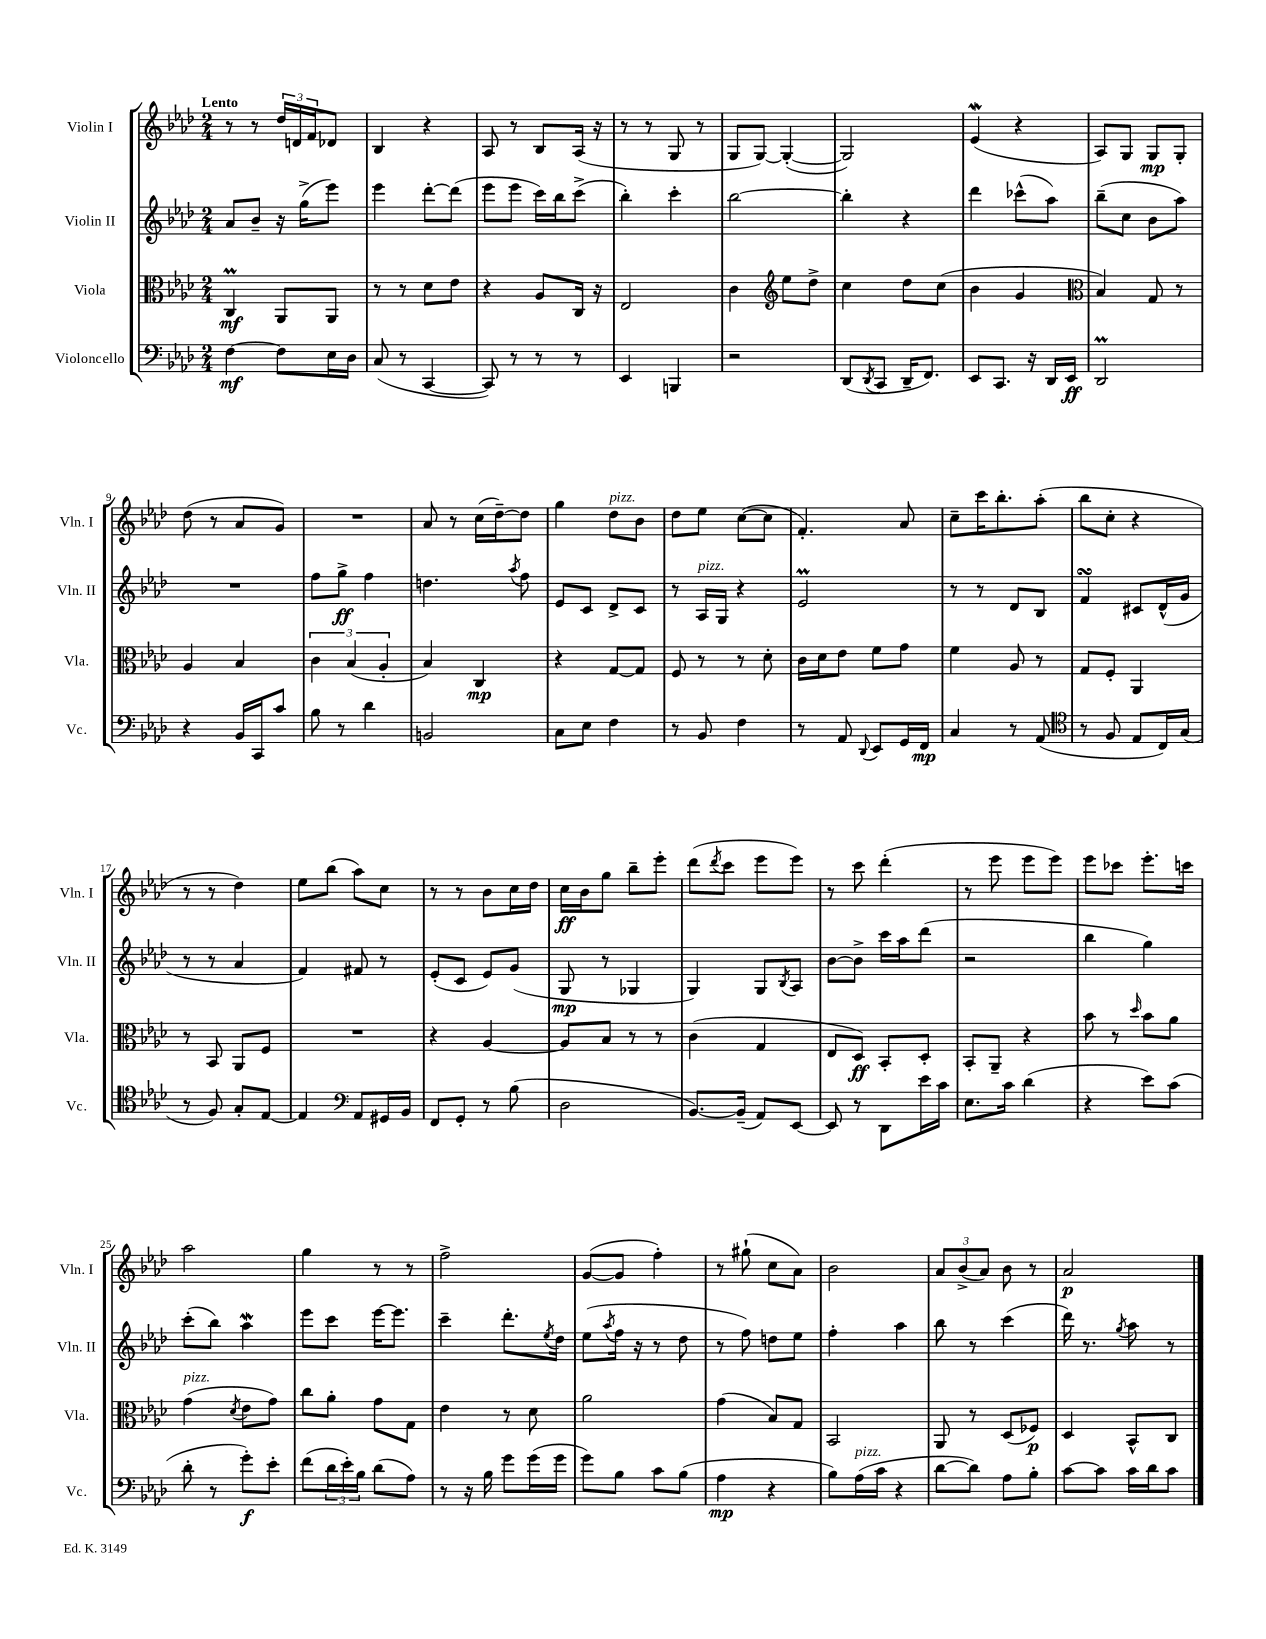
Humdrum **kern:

**kern	**dynam	**kern	**dynam	**kern	**dynam	**kern	**dynam
*part4	*part4	*part3	*part3	*part2	*part2	*part1	*part1
*staff4	*staff4	*staff3	*staff3	*staff2	*staff2	*staff1	*staff1
*I"Violoncello	*	*I"Viola	*	*I"Violin II	*	*I"Violin I	*
*I'Vc.	*	*I'Vla.	*	*I'Vln. II	*	*I'Vln. I	*
*clefF4	*	*clefC3	*	*clefG2	*	*clefG2	*
*k[b-e-a-d-]	*	*k[b-e-a-d-]	*	*k[b-e-a-d-]	*	*k[b-e-a-d-]	*
*M2/4	*	*M2/4	*	*M2/4	*	*M2/4	*
=1	=1	=1	=1	=1	=1	=1	=1
!	!	!	!	!	!	!LO:TX:a:B:t=Lento	!
[4F\	mf	4Cm/	mf	8a-/L	.	8r	.
.	.	.	.	8b-~/J	.	8r	.
8F\L]	.	8AA-/L	.	16r	.	24dd-/LL	.
.	.	.	.	.	.	24dn/	.
.	.	.	.	(16gg^\KL	.	.	.
.	.	.	.	.	.	24f/J	.
16E-\L	.	8AA-/J	.	8eee-\J)	.	8d-X/J	.
16D-\JJ	.	.	.	.	.	.	.
=2	=2	=2	=2	=2	=2	=2	=2
(8C/	.	8r	.	4eee-\	.	4B-/	.
8r	.	8r	.	.	.	.	.
[4CC/	.	8d-\L	.	[8ddd-'\L	.	4r	.
.	.	8e-\J	.	(8ddd-\J]	.	.	.
=3	=3	=3	=3	=3	=3	=3	=3
8CC/])	.	4r	.	8eee-\L	.	8A-/	.
8r	.	.	.	8eee-\J	.	8r	.
8r	.	8A-/L	.	16ccc\LL)	.	8B-/L	.
.	.	.	.	16bb-\J	.	.	.
8r	.	16C/Jk	.	(8ccc^\J	.	(16A-/Jk	.
.	.	16r	.	.	.	16r	.
=4	=4	=4	=4	=4	=4	=4	=4
4EE-/	.	2E-/	.	4bb-'\)	.	8r	.
.	.	.	.	.	.	8r	.
4BBBn/	.	.	.	4ccc'\	.	8G/	.
.	.	.	.	.	.	8r	.
=5	=5	=5	=5	=5	=5	=5	=5
2r	.	4c\	.	[2bb-\	.	8G/L	.
.	.	.	.	.	.	[8G/J)	.
*	*	*clefG2	*	*	*	*	*
.	.	8ee-\L	.	.	.	(4G'/_	.
.	.	8dd-^\J	.	.	.	.	.
=6	=6	=6	=6	=6	=6	=6	=6
(8DD-/L	.	4cc\	.	4bb-'\]	.	2G/])	.
8qDD-/	.	.	.	.	.	.	.
8CC/J	.	.	.	.	.	.	.
16DD-~/KL	.	8dd-\L	.	4r	.	.	.
8.FF/J)	.	.	.	.	.	.	.
.	.	(8cc\J	.	.	.	.	.
=7	=7	=7	=7	=7	=7	=7	=7
8EE-/L	.	4b-\	.	4ddd-\	.	(4e-W/	.
8.CC/J	.	.	.	.	.	.	.
.	.	4g/	.	(8ccc-X^^\L	.	4r	.
16r	.	.	.	.	.	.	.
16DD-/LL	.	.	.	8aa-\J)	.	.	.
16EE-/JJ	ff	.	.	.	.	.	.
=8	=8	=8	=8	=8	=8	=8	=8
*	*	*clefC3	*	*	*	*	*
2DD-M/	.	4B-/)	.	(8bb-~\L	.	8A-/L)	.
.	.	.	.	8cc\J	.	8G/J	.
.	.	8G/	.	8b-\L	.	8G/L	mp
.	.	8r	.	8aa-\J)	.	8G'/J	.
!!LO:LB:g=z
=9	=9	=9	=9	=9	=9	=9	=9
4r	.	4A-/	.	2r	.	(8dd-\	.
.	.	.	.	.	.	8r	.
16BB-/LL	.	4B-/	.	.	.	8a-/L	.
16CC/J	.	.	.	.	.	.	.
8c/J	.	.	.	.	.	8g/J)	.
=10	=10	=10	=10	=10	=10	=10	=10
8B-\	.	6c\	.	8ff\L	.	2r	.
8r	.	.	.	8gg^\J	ff	.	.
.	.	(6B-/	.	.	.	.	.
4d-\	.	.	.	4ff\	.	.	.
.	.	6A-'/	.	.	.	.	.
=11	=11	=11	=11	=11	=11	=11	=11
2BBn/	.	4B-/)	.	4.ddn\	.	8a-/	.
.	.	.	.	.	.	8r	.
.	.	4C/	mp	.	.	(16cc\LL	.
.	.	.	.	.	.	[16dd-~\J)	.
.	.	.	.	8qaa-/	.	.	.
.	.	.	.	8ff\	.	8dd-\J]	.
=12	=12	=12	=12	=12	=12	=12	=12
8C\L	.	4r	.	8e-/L	.	4gg\	.
8E-\J	.	.	.	8c/J	.	.	.
!	!	!	!	!	!	!LO:TX:a:i:t=pizz.	!
4F\	.	[8G/L	.	8d-^/L	.	8dd-\L	.
.	.	8G/J]	.	8c/J	.	8b-\J	.
=13	=13	=13	=13	=13	=13	=13	=13
8r	.	8F/	.	8r	.	8dd-\L	.
!	!	!	!	!LO:TX:a:i:t=pizz.	!	!	!
8BB-/	.	8r	.	16A-/LL	.	8ee-\J	.
.	.	.	.	16G/JJ	.	.	.
4F\	.	8r	.	4r	.	([8cc\L	.
.	.	8d-'\	.	.	.	8cc\J]	.
=14	=14	=14	=14	=14	=14	=14	=14
8r	.	16c\LL	.	2e-M/	.	4.f'/)	.
.	.	16d-\J	.	.	.	.	.
8AA-/	.	8e-\J	.	.	.	.	.
8qqDD-/	.	.	.	.	.	.	.
8EE-/L	.	8f\L	.	.	.	.	.
16GG/L	.	8g\J	.	.	.	8a-/	.
16FF/JJ	mp	.	.	.	.	.	.
=15	=15	=15	=15	=15	=15	=15	=15
4C/	.	4f\	.	8r	.	8cc~\L	.
.	.	.	.	8r	.	16ccc\K	.
.	.	.	.	.	.	8.bb-'\	.
8r	.	8A-/	.	8d-/L	.	.	.
(8AA-/	.	8r	.	8B-/J	.	(8aa-'\J	.
=16	=16	=16	=16	=16	=16	=16	=16
*clefC4	*	*	*	*	*	*	*
8r	.	8G/L	.	4fsSSS/	.	8bb-\L	.
8F/	.	8F'/J	.	.	.	8cc'\J	.
8E-/L	.	4AA-/	.	8c#X/L	.	4r	.
16C/L)	.	.	.	(16d-^^/L	.	.	.
(16G/JJ	.	.	.	16g/JJ	.	.	.
!!LO:LB:g=z
=17	=17	=17	=17	=17	=17	=17	=17
8r	.	8r	.	8r	.	8r	.
8F/)	.	8BB-/	.	8r	.	8r	.
8G'/L	.	8AA-/L	.	4a-/	.	4dd-\)	.
[8E-/J	.	8F/J	.	.	.	.	.
=18	=18	=18	=18	=18	=18	=18	=18
4E-/]	.	2r	.	4f/)	.	8ee-\L	.
.	.	.	.	.	.	(8bb-\J	.
*clefF4	*	*	*	*	*	*	*
8AA-/L	.	.	.	8f#X/	.	8aa-\L)	.
16GG#X/L	.	.	.	8r	.	8cc\J	.
16BB-/JJ	.	.	.	.	.	.	.
=19	=19	=19	=19	=19	=19	=19	=19
8FF/L	.	4r	.	(8e-'/L	.	8r	.
8GG'/J	.	.	.	8c/J	.	8r	.
8r	.	[4A-/	.	8e-/L)	.	8b-\L	.
(8B-\	.	.	.	(8g/J	.	16cc\L	.
.	.	.	.	.	.	16dd-\JJ	.
=20	=20	=20	=20	=20	=20	=20	=20
2D-\	.	8A-/L]	.	8G/	mp	16cc\LL	ff
.	.	.	.	.	.	16b-\J	.
.	.	8B-/J	.	8r	.	8gg\J	.
.	.	8r	.	4G-X/	.	8bb-~\L	.
.	.	8r	.	.	.	8eee-'\J	.
=21	=21	=21	=21	=21	=21	=21	=21
[8.BB-/L)	.	(4c\	.	4G/)	.	(8ddd-\L	.
.	.	.	.	.	.	8qddd-/	.
.	.	.	.	.	.	8ccc\J	.
(16BB-~/Jk]	.	.	.	.	.	.	.
8AA-/L)	.	4G/	.	8G/L	.	8eee-\L	.
.	.	.	.	8qB-/	.	.	.
[8EE-/J	.	.	.	8A-/J	.	8eee-\J)	.
=22	=22	=22	=22	=22	=22	=22	=22
8EE-/]	.	8E-/L	.	[8b-\L	.	8r	.
8r	.	8D-/J)	ff	8b-^\J]	.	8ccc\	.
8DD-\L	.	8BB-'/L	.	16ccc\LL	.	(4ddd-'\	.
.	.	.	.	16aa-\J	.	.	.
16e-\L	.	8D-'/J	.	(8ddd-\J	.	.	.
16c\JJ	.	.	.	.	.	.	.
=23	=23	=23	=23	=23	=23	=23	=23
8.E-\L	.	8BB-'/L	.	2r	.	8r	.
.	.	8AA-~/J	.	.	.	8eee-\	.
16c\Jk	.	.	.	.	.	.	.
(4d-\	.	4r	.	.	.	8eee-\L	.
.	.	.	.	.	.	8eee-\J)	.
=24	=24	=24	=24	=24	=24	=24	=24
4r	.	8b-\	.	4bb-\	.	8eee-\L	.
.	.	8r	.	.	.	8ccc-X\J	.
.	.	16qqdd-/	.	.	.	.	.
8e-\L)	.	8b-\L	.	4gg\)	.	8.eee-'\L	.
(8c\J	.	8a-\J	.	.	.	.	.
.	.	.	.	.	.	16cccn\Jk	.
!!LO:LB:g=z
=25	=25	=25	=25	=25	=25	=25	=25
!	!	!LO:TX:a:i:t=pizz.	!	!	!	!	!
8d-'\	.	(4g\	.	(8ccc'\L	.	2aa-\	.
8r	.	.	.	8bb-\J)	.	.	.
.	.	8qd-/	.	.	.	.	.
8g'\L)	f	8e-\L	.	4aa-w\	.	.	.
8e-'\J	.	8g\J)	.	.	.	.	.
=26	=26	=26	=26	=26	=26	=26	=26
(8f\L	.	8cc\L	.	8eee-\L	.	4gg\	.
24d-\L	.	8a-'\J	.	8ccc\J	.	.	.
24e-'\)	.	.	.	.	.	.	.
24B-\JJ	.	.	.	.	.	.	.
(8d-\L	.	8g\L	.	[16eee-\KL	.	8r	.
.	.	.	.	8.eee-\J]	.	.	.
8A-\J)	.	8G\J	.	.	.	8r	.
=27	=27	=27	=27	=27	=27	=27	=27
8r	.	4e-\	.	4ccc~\	.	2ff^\	.
16r	.	.	.	.	.	.	.
16B-\	.	.	.	.	.	.	.
8g\L	.	8r	.	8.ddd-'\L	.	.	.
(16g\L	.	8d-\	.	.	.	.	.
.	.	.	.	8qee-/	.	.	.
16g\JJ	.	.	.	16dd-\Jk	.	.	.
=28	=28	=28	=28	=28	=28	=28	=28
8g\L)	.	2a-\	.	(8ee-\L	.	([8g/L	.
.	.	.	.	8qaa-/	.	.	.
8B-\J	.	.	.	16ff\Jk	.	8g/J]	.
.	.	.	.	16r	.	.	.
8c\L	.	.	.	8r	.	4ff'\)	.
(8B-\J	.	.	.	8dd-\	.	.	.
=29	=29	=29	=29	=29	=29	=29	=29
4A-\	mp	(4g\	.	8r	.	8r	.
.	.	.	.	8ff\)	.	(8gg#X`\	.
4r	.	8B-/L)	.	8ddn\L	.	8cc\L	.
.	.	8G/J	.	8ee-\J	.	8a-\J)	.
=30	=30	=30	=30	=30	=30	=30	=30
8B-\L)	.	2BB-/	.	4ff'\	.	2b-\	.
!LO:TX:a:i:t=pizz.	!	!	!	!	!	!	!
(16A-\L	.	.	.	.	.	.	.
16c\JJ	.	.	.	.	.	.	.
4r	.	.	.	4aa-\	.	.	.
=31	=31	=31	=31	=31	=31	=31	=31
[8d-\L	.	8AA-/	.	8bb-\	.	12a-/L	.
.	.	.	.	.	.	(12b-^/	.
8d-\J])	.	8r	.	8r	.	.	.
.	.	.	.	.	.	12a-/J)	.
8A-\L	.	(8D-/L	.	(4ccc\	.	8b-\	.
8B-'\J	.	8F-X/J)	p	.	.	8r	.
=32	=32	=32	=32	=32	=32	=32	=32
[8c\L	.	4D-/	.	16ddd-\)	.	2a-/	p
.	.	.	.	8.r	.	.	.
8c\J]	.	.	.	.	.	.	.
.	.	.	.	8qgg/	.	.	.
16c\LL	.	8BB-^^/L	.	8aa-\	.	.	.
16d-\J	.	.	.	.	.	.	.
8c\J	.	8C/J	.	8r	.	.	.
==	==	==	==	==	==	==	==
*-	*-	*-	*-	*-	*-	*-	*-
